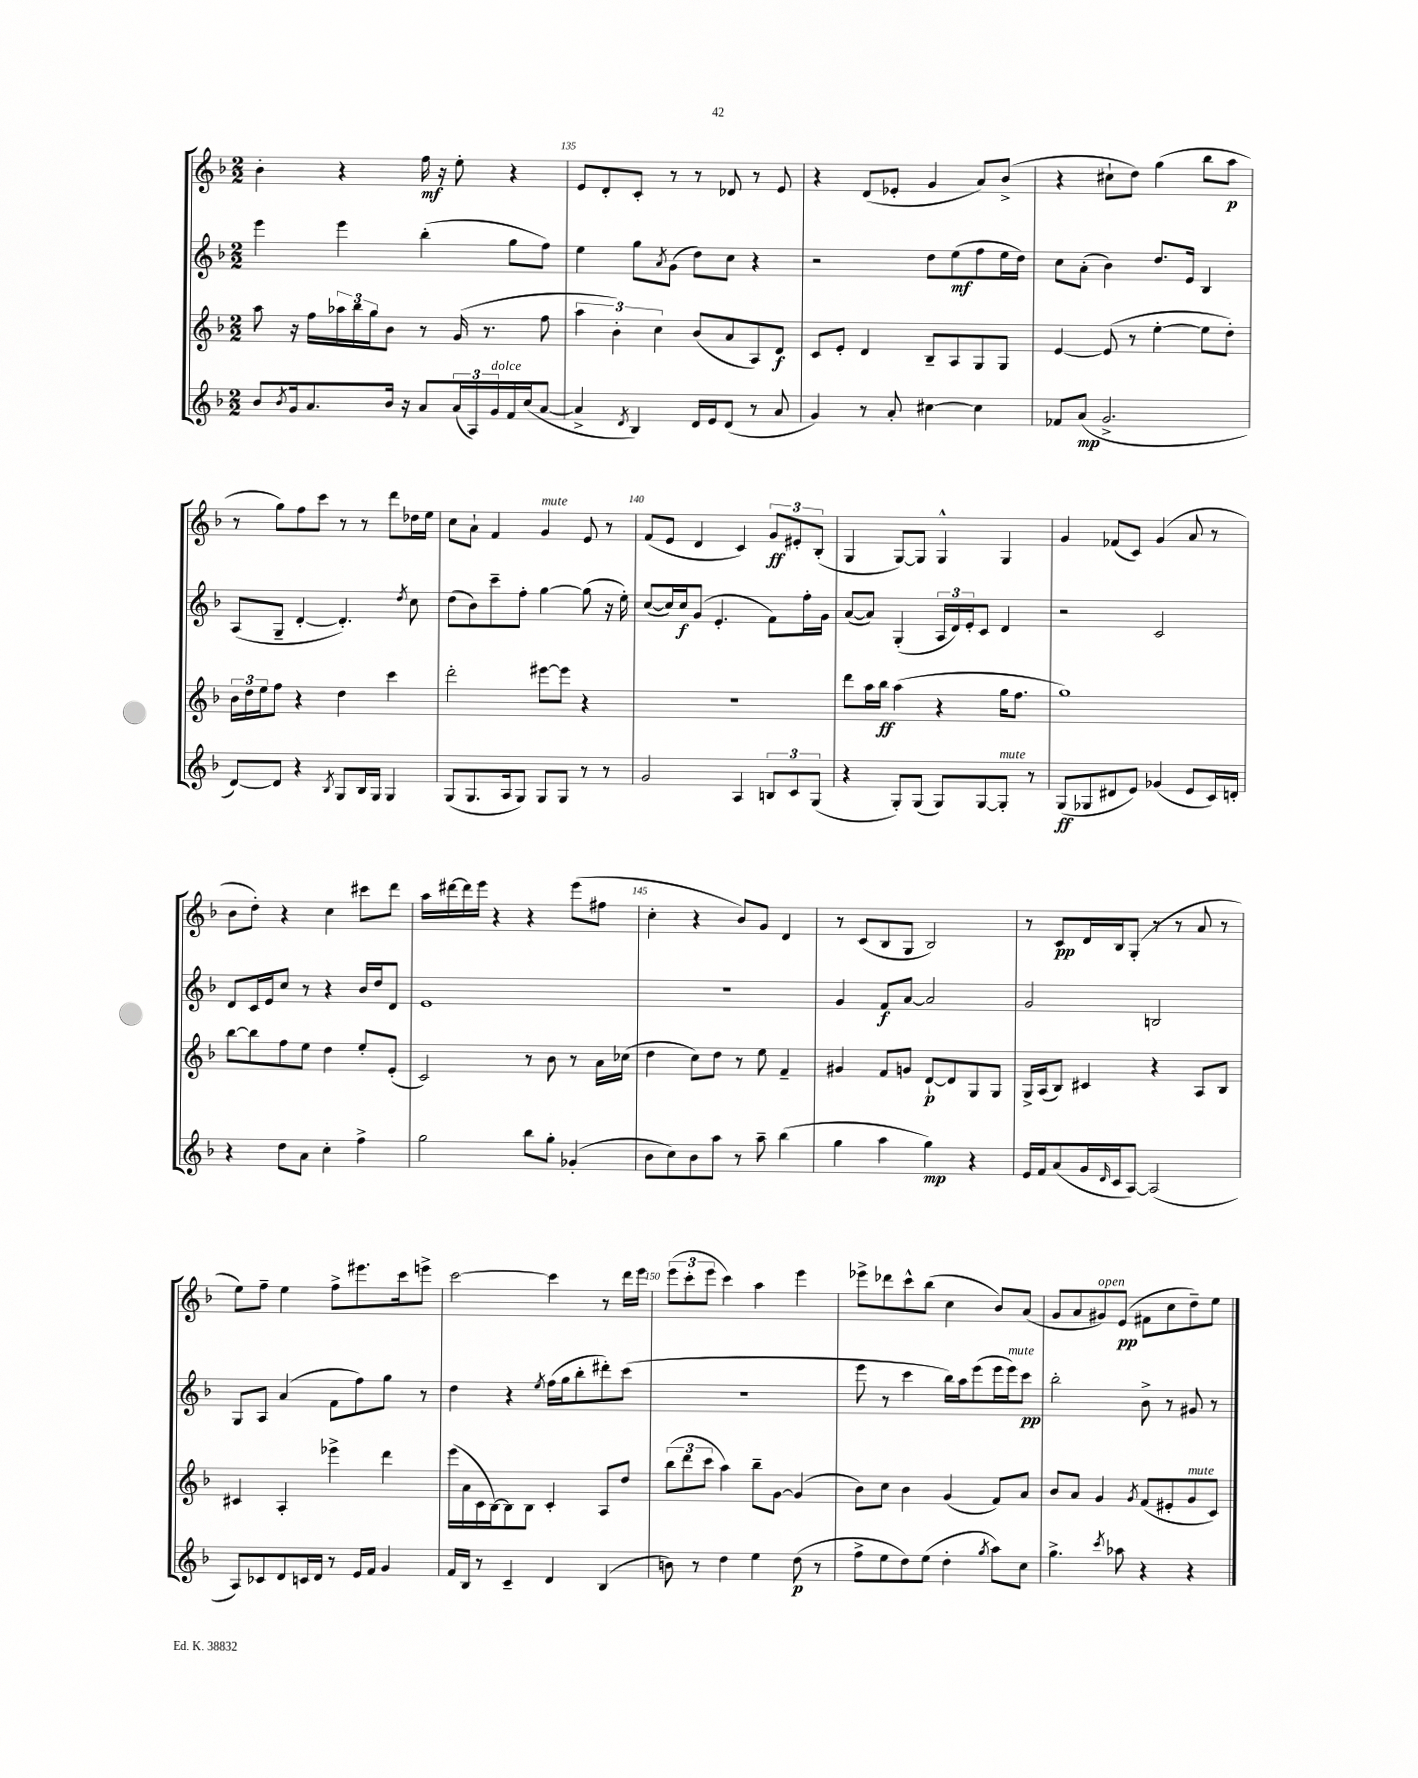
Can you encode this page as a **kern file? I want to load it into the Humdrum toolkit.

**kern	**dynam	**kern	**dynam	**kern	**dynam	**kern	**dynam
*part4	*part4	*part3	*part3	*part2	*part2	*part1	*part1
*staff4	*staff4	*staff3	*staff3	*staff2	*staff2	*staff1	*staff1
*clefG2	*	*clefG2	*	*clefG2	*	*clefG2	*
*k[b-]	*	*k[b-]	*	*k[b-]	*	*k[b-]	*
*M2/2	*	*M2/2	*	*M2/2	*	*M2/2	*
=134	=134	=134	=134	=134	=134	=134	=134
8b-/L	.	8aa\	.	4eee\	.	4b-'\	.
8qb-/	.	.	.	.	.	.	.
16g/k	.	16r	.	.	.	.	.
8.a/	.	16ff\LL	.	.	.	.	.
.	.	24aa-X\	.	4eee\	.	4r	.
.	.	24bb-\	.	.	.	.	.
.	.	24gg\J	.	.	.	.	.
16b-/Jk	.	8b-\J	.	.	.	.	.
16r	.	.	.	.	.	.	.
8a/L	.	8r	.	(4bb-'\	.	16ff\	mf
.	.	.	.	.	.	16r	.
(24a/L	.	(16g/	.	.	.	8ee'\	.
24A/)	.	.	.	.	.	.	.
.	.	8.r	.	.	.	.	.
!LO:TX:a:i:t=dolce	!	!	!	!	!	!	!
24g/	.	.	.	.	.	.	.
16f/	.	.	.	8gg\L	.	4r	.
(16cc/J	.	.	.	.	.	.	.
[8a/J	.	8ff\	.	8ff\J)	.	.	.
=135	=135	=135	=135	=135	=135	=135	=135
4a^/]	.	6aa\	.	4ee\	.	8e/L	.
.	.	.	.	.	.	8d'/	.
.	.	6b-'\)	.	.	.	.	.
8qd/	.	.	.	.	.	.	.
4B-/)	.	.	.	8gg\L	.	8c'/J	.
.	.	6cc\	.	.	.	.	.
.	.	.	.	8qa/	.	.	.
.	.	.	.	(8g\J	.	8r	.
16d/LL	.	(8b-/L	.	8dd\L)	.	8r	.
16e/J	.	.	.	.	.	.	.
(8d/J	.	8a/	.	8cc\J	.	8d-X/	.
8r	.	8A/)	.	4r	.	8r	.
8a/	.	8d/J	f	.	.	8e/	.
=136	=136	=136	=136	=136	=136	=136	=136
4g/)	.	8c/L	.	2r	.	4r	.
.	.	8e'/J	.	.	.	.	.
8r	.	4d/	.	.	.	(8d/L	.
8a'/	.	.	.	.	.	8e-X'/J	.
[4cc#X\	.	8B-~/L	.	8dd\L	.	4g/	.
.	.	8A/	.	(8ee\	mf	.	.
4cc#\]	.	8G/	.	8ff\	.	8a/L)	.
.	.	8G/J	.	16ee\L	.	(8b-^/J	.
.	.	.	.	16dd\JJ)	.	.	.
=137	=137	=137	=137	=137	=137	=137	=137
8f-X/L	.	[4e/	.	8cc\L	.	4r	.
(8a/J	mp	.	.	(8a'\J	.	.	.
2.g^/	.	(8e/]	.	4b-\)	.	8cc#X`\L	.
.	.	8r	.	.	.	8dd\J)	.
.	.	[4ee'\	.	8.dd/L	.	(4gg\	.
.	.	.	.	16e/Jk	.	.	.
.	.	8ee\L]	.	4B-/	.	8bb-\L	.
.	.	8dd'\J)	.	.	.	8aa\J	p
!!LO:LB:g=z
=138	=138	=138	=138	=138	=138	=138	=138
[8d/L)	.	24b-\LL	.	(8A/L	.	8r	.
.	.	24dd\	.	.	.	.	.
.	.	24ee\J	.	.	.	.	.
8d/J]	.	8ff\J	.	8G~/J	.	8gg\L)	.
4r	.	4r	.	[4d'/	.	8ff\	.
.	.	.	.	.	.	8ccc\J	.
8qB-/	.	.	.	.	.	.	.
8G/L	.	4dd\	.	4.d'/])	.	8r	.
16B-/L	.	.	.	.	.	8r	.
16G/JJ	.	.	.	.	.	.	.
4G/	.	4ccc\	.	.	.	8ddd\L	.
.	.	.	.	8qdd/	.	.	.
.	.	.	.	8cc\	.	16dd-X\L	.
.	.	.	.	.	.	16ee\JJ	.
=139	=139	=139	=139	=139	=139	=139	=139
(8G/L	.	2ddd'\	.	(8dd\L	.	8cc\L	.
8.G/	.	.	.	8b-\)	.	8a`\J	.
.	.	.	.	8ccc~\	.	4f/	.
16A/k	.	.	.	.	.	.	.
8G/J)	.	.	.	8ff'\J	.	.	.
!	!	!	!	!	!	!LO:TX:a:i:t=mute	!
8G/L	.	[8eee#X\L	.	[4gg\	.	4g/	.
8G/J	.	8eee#\J]	.	.	.	.	.
8r	.	4r	.	(8gg\]	.	8e/	.
8r	.	.	.	16r	.	8r	.
.	.	.	.	16ee'\)	.	.	.
=140	=140	=140	=140	=140	=140	=140	=140
2g/	.	1r	.	([8cc/L	.	(8f/L	.
.	.	.	.	16cc/L])	.	8e/J	.
.	.	.	.	16cc/J	f	.	.
.	.	.	.	(8g/J	.	4d/	.
.	.	.	.	4.e'/	.	.	.
4A/	.	.	.	.	.	4c/)	.
12Bn/L	.	.	.	8f\L)	.	12g/L	ff
12c/	.	.	.	.	.	12e#X'/	.
.	.	.	.	16ff'\L	.	.	.
(12G/J	.	.	.	.	.	(12B-'/J	.
.	.	.	.	16g\JJ	.	.	.
=141	=141	=141	=141	=141	=141	=141	=141
4r	.	8ddd\L	.	([8a/L	.	4G/	.
.	.	16aa\L	.	8a/J])	.	.	.
.	.	16bb-\JJ	ff	.	.	.	.
8G'/L)	.	(4aa\	.	(4G'/	.	[8G/L)	.
(8G/J	.	.	.	.	.	8G/J]	.
8G/L)	.	4r	.	24A/LL	.	4G^^/	.
.	.	.	.	24d/)	.	.	.
.	.	.	.	24e'/J	.	.	.
[8G/	.	.	.	8c/J	.	.	.
!LO:TX:a:i:t=mute	!	!	!	!	!	!	!
8G'/J]	.	16gg\KL	.	4d/	.	4G/	.
.	.	8.ff\J	.	.	.	.	.
8r	.	.	.	.	.	.	.
=142	=142	=142	=142	=142	=142	=142	=142
(8G/L	ff	1gg)	.	2r	.	4g/	.
8G-X/	.	.	.	.	.	.	.
8d#X/	.	.	.	.	.	(8f-X/L	.
8e/J)	.	.	.	.	.	8c/J)	.
(4g-X/	.	.	.	2c/	.	(4g/	.
8e/L	.	.	.	.	.	8a/	.
16c/L)	.	.	.	.	.	8r	.
16dn'/JJ	.	.	.	.	.	.	.
!!LO:LB:g=z
=143	=143	=143	=143	=143	=143	=143	=143
4r	.	[8bb-\L	.	8d/L	.	8b-\L	.
.	.	8bb-\]	.	16c/L	.	8dd'\J)	.
.	.	.	.	16e/J	.	.	.
8dd\L	.	8ff\	.	8cc/J	.	4r	.
8a\J	.	8ee\J	.	8r	.	.	.
4cc'\	.	4dd\	.	4r	.	4cc\	.
4ff^\	.	8ee'/L	.	16b-/LL	.	8ccc#X\L	.
.	.	.	.	16dd/J	.	.	.
.	.	(8e'/J	.	8d/J	.	8ddd\J	.
=144	=144	=144	=144	=144	=144	=144	=144
2gg\	.	2c/)	.	1e	.	16aa\LL	.
.	.	.	.	.	.	[16ddd#X\	.
.	.	.	.	.	.	16ddd#\]	.
.	.	.	.	.	.	16eee\JJ	.
.	.	.	.	.	.	4r	.
8bb-\L	.	8r	.	.	.	4r	.
8gg'\J	.	8b-\	.	.	.	.	.
(4g-X'/	.	8r	.	.	.	(8eee\L	.
.	.	16a\LL	.	.	.	8ff#X\J	.
.	.	(16cc-X\JJ	.	.	.	.	.
=145	=145	=145	=145	=145	=145	=145	=145
8b-\L	.	4dd\	.	1r	.	4cc'\	.
8cc\)	.	.	.	.	.	.	.
8b-\	.	8cc\L)	.	.	.	4r	.
8aa\J	.	8dd\J	.	.	.	.	.
8r	.	8r	.	.	.	8b-/L)	.
8aa~\	.	8ee\	.	.	.	8g/J	.
(4bb-\	.	4f~/	.	.	.	4d/	.
=146	=146	=146	=146	=146	=146	=146	=146
4gg\	.	4g#X/	.	4g/	.	8r	.
.	.	.	.	.	.	(8c/L	.
4aa\	.	8f/L	.	8f/L	f	8B-/	.
.	.	8gn/J	.	[8a/J	.	8G/J	.
4gg\)	mp	[8d`/L	p	2a/]	.	2B-/)	.
.	.	8d/]	.	.	.	.	.
4r	.	8G/	.	.	.	.	.
.	.	8G/J	.	.	.	.	.
=147	=147	=147	=147	=147	=147	=147	=147
16e/LL	.	16G^/LL	.	2g/	.	8r	.
16f/J	.	(16A/J	.	.	.	.	.
(8a/	.	8B-/J)	.	.	.	8c/L	pp
16g/L	.	4c#X/	.	.	.	16d/L	.
16qqd/	.	.	.	.	.	.	.
16c/J	.	.	.	.	.	16B-/J	.
[8A/J)	.	.	.	.	.	(8G'/J	.
(2A/]	.	4r	.	2Bn/	.	8r	.
.	.	.	.	.	.	8r	.
.	.	8A/L	.	.	.	8a/	.
.	.	8B-/J	.	.	.	8r	.
!!LO:LB:g=z
=148	=148	=148	=148	=148	=148	=148	=148
8A/L)	.	4c#X/	.	8G/L	.	8ee\L)	.
8c-X/	.	.	.	8A/J	.	8ff~\J	.
8d/	.	4A'/	.	(4a/	.	4ee\	.
16cn/L	.	.	.	.	.	.	.
16d/JJ	.	.	.	.	.	.	.
8r	.	4eee-X^\	.	8f\L	.	8ff^\L	.
16e/LL	.	.	.	8ff\)	.	8.eee#X\	.
16f/JJ	.	.	.	.	.	.	.
4g/	.	4ddd\	.	8gg\J	.	.	.
.	.	.	.	.	.	16ccc\k	.
.	.	.	.	8r	.	8eeen^\J	.
=149	=149	=149	=149	=149	=149	=149	=149
16f/LL	.	(16eee\LL	.	4dd\	.	[2ccc\	.
16B-/JJ	.	16a\	.	.	.	.	.
8r	.	16c\	.	.	.	.	.
.	.	[16B-\J)	.	.	.	.	.
4c~/	.	8B-\]	.	4r	.	.	.
.	.	8B-\J	.	.	.	.	.
.	.	.	.	8qee/	.	.	.
4d/	.	4c'/	.	(16ff\LL	.	4ccc\]	.
.	.	.	.	16gg\J	.	.	.
.	.	.	.	8bb-'\	.	.	.
(4B-/	.	8A/L	.	8ddd#X'\)	.	8r	.
.	.	8dd/J	.	(8ccc\J	.	16ddd\LL	.
.	.	.	.	.	.	16eee\JJ	.
=150	=150	=150	=150	=150	=150	=150	=150
8bn\)	.	(12bb-\L	.	1r	.	(12eee\L	.
.	.	12ddd\	.	.	.	12ccc'\	.
8r	.	.	.	.	.	.	.
.	.	12ccc\J	.	.	.	12eee\J	.
4dd\	.	4aa\)	.	.	.	4ccc\)	.
4ee\	.	8bb-~\L	.	.	.	4aa\	.
.	.	[8g\J	.	.	.	.	.
(8dd\	p	(4g/]	.	.	.	4eee\	.
8r	.	.	.	.	.	.	.
=151	=151	=151	=151	=151	=151	=151	=151
8ff^\L	.	8b-\L)	.	8eee\	.	8eee-X^\L	.
8ee\	.	8cc\J	.	8r	.	8ddd-X\	.
8dd\)	.	4b-\	.	4ccc\	.	8ccc^^\	.
(8ee\J	.	.	.	.	.	(8bb-\J	.
4dd'\	.	(4g/	.	16bb-\LL)	.	4cc\	.
.	.	.	.	16aa\J	.	.	.
.	.	.	.	(8eee\	.	.	.
8qgg/	.	.	.	.	.	.	.
8aa\L)	.	8f/L)	.	16eee\L	.	8b-/L)	.
!	!	!	!	!LO:TX:a:i:t=mute	!	!	!
.	.	.	.	16eee\J)	.	.	.
8cc\J	.	8a/J	.	8ccc\J	pp	(8a/J	.
=152	=152	=152	=152	=152	=152	=152	=152
4.gg^\	.	8b-/L	.	2bb-'\	.	8g/L	.
.	.	8a/J	.	.	.	8a/	.
!	!	!	!	!	!	!LO:TX:a:i:t=open	!
.	.	4g/	.	.	.	8g#X/)	.
8qccc/	.	.	.	.	.	.	.
8aa-X\	.	.	.	.	.	(8e/J	pp
.	.	8qg/	.	.	.	.	.
4r	.	(8f/L	.	8b-^\	.	8f#X\L	.
.	.	8e#X'/	.	8r	.	8cc\	.
!	!	!LO:TX:a:i:t=mute	!	!	!	!	!
4r	.	8g/	.	8g#X/	.	8dd~\)	.
.	.	8c/J)	.	8r	.	8ee\J	.
==	==	==	==	==	==	==	==
*-	*-	*-	*-	*-	*-	*-	*-
